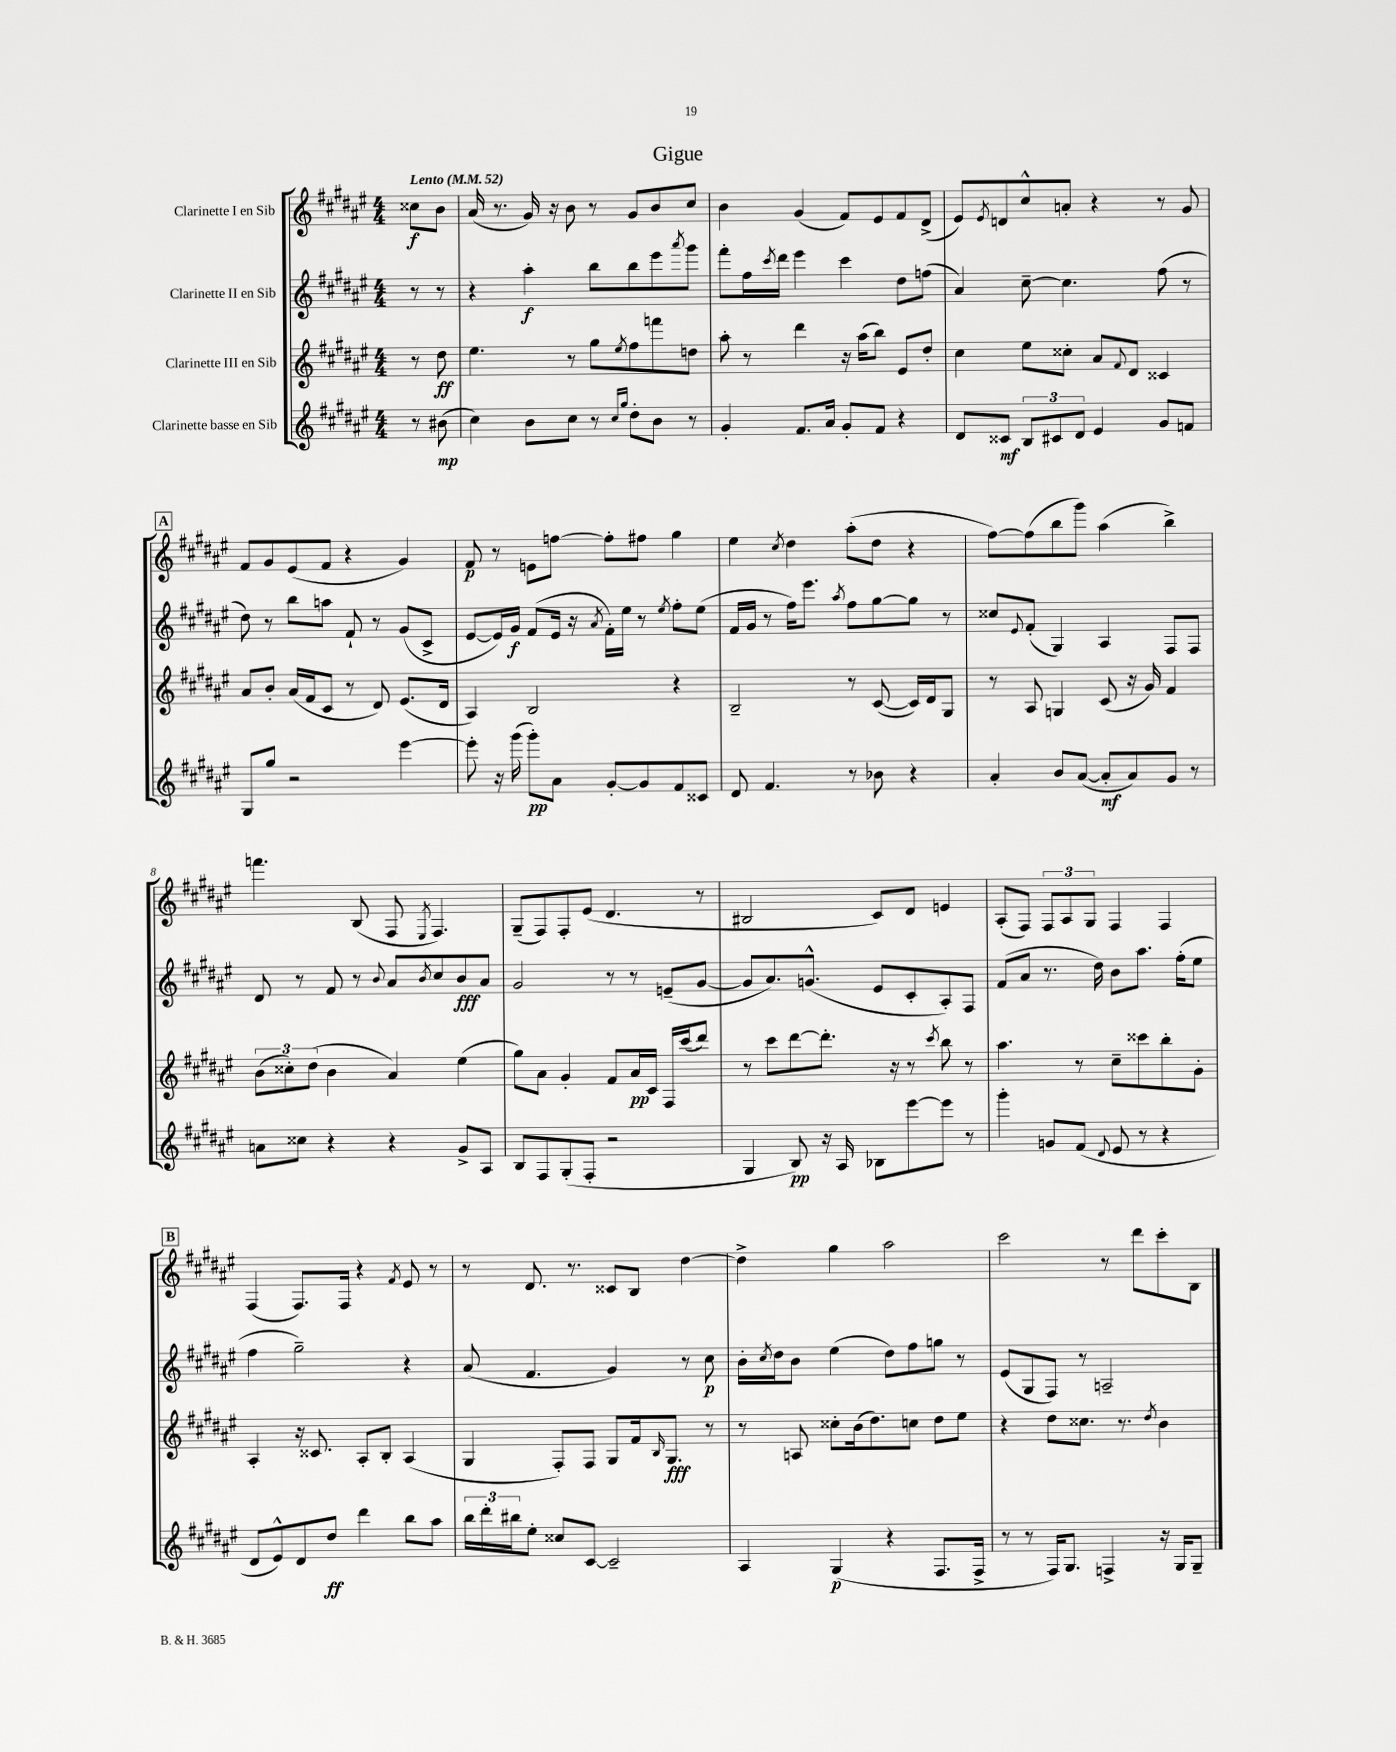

**kern	**kern	**kern	**kern
*staff4	*staff3	*staff2	*staff1
*clefG2	*clefG2	*clefG2	*clefG2
*k[f#c#g#d#a#e#]	*k[f#c#g#d#a#e#]	*k[f#c#g#d#a#e#]	*k[f#c#g#d#a#e#]
*M4/4	*M4/4	*M4/4	*M4/4
*MM52	*MM52	*MM52	*MM52
8r	8r	8r	8cc##
(8b#	8dd#	8r	8b
=	=	=	=
4cc#)	4.ee#	4r	(16a#
.	.	.	8.r
8b	.	4aa#'	16g#)
.	.	.	16r
8cc#	8r	.	8b
8r	8gg#	8bb	8r
16qqcc#	.	.	.
16qqgg#	8qee#	.	.
8dd#'	8ff#	8bb	8g#
8b	8fff	8eee#	8b
.	.	8qaaa#	.
8r	8dd	8ggg#	8cc#
=	=	=	=
4g#'	8aa#'	8fff#'	4b
.	8r	16ff#	.
.	.	8qccc#	.
.	.	16ddd#	.
8.f#	4ddd#	4eee#	(4g#
16a#	.	.	.
8g#'	16r	4ccc#	8f#)
.	(16aa#	.	.
8f#	8bb)	.	8e#
4r	8e#	8dd#	8f#
.	8dd#'	(8ff	(8d#^
=	=	=	=
8d#	4cc#	4a#)	8e#)
.	.	.	8qe#
8c##	.	.	8d
12B	8ee#	[8cc#~	8cc#^^
12c#	.	.	.
.	8cc##'	4.cc#]	8a'
12d#	.	.	.
4e#	8a#	.	4r
.	8qqf#	.	.
.	8d#	.	.
8g#	4c##	(8ff#	8r
8f	.	8r	8g#
=	=	=	=
8G#	8a#	8dd#)	8f#
8gg#	8b'	8r	8g#
2r	(16a#	8bb	(8e#
.	16f#	.	.
.	8c#	8aa	8f#
.	8r	8f#`	4r
.	8d#)	8r	.
[4eee#	(8.e#	(8g#	4g#)
.	.	8c#^	.
.	16d#	.	.
=	=	=	=
8eee#']	4A#)	[8e#	8f#
16r	.	16e#])	8r
(16ggg#	.	16g#	.
8ggg#')	2B	(8f#	8e
8a#	.	16e#	[8ff
.	.	16r	.
.	.	8qa#	.
[8g#'	.	16f#')	8ff']
.	.	16ee#	.
8g#]	.	8r	8ff#
.	.	8qee#	.
8f#	4r	8ff#'	4gg#
8c##	.	(8ee#	.
=	=	=	=
8d#	2B~	16f#	4ee#
.	.	16g#	.
4.f#	.	8r	.
.	.	.	8qcc#
.	.	16ff#)	4dd#
.	.	8.eee#	.
.	.	8qaa#	.
8r	8r	8ff#	(8aa#'
8b-	([8c#	[8gg#	8dd#
4r	16c#])	8gg#]	4r
.	16d#	.	.
.	8G#	8r	.
=	=	=	=
4a#'	8r	8cc##	[8ff#)
.	.	8qqe#	.
.	8A#	(8f#'	(8ff#]
8b	4G	4G#)	8bb
([8a#	.	.	8ggg#)
8a#']	(8c#	4A#	(4aa#
8a#)	16r	.	.
.	16g#)	.	.
8g#	4f#	8F#	4bb^)
8r	.	8F#	.
=	=	=	=
8a	(12b	8d#	4.fff
.	12cc##')	.	.
8cc##	.	8r	.
.	(12dd#	.	.
4r	4b	8f#	.
.	.	8r	(8B
.	.	8qqb	.
4r	4a#)	8a#	8F#
.	.	8qb	8qE#
.	.	8cc#	4.F#)
8g#^	(4ee#	8b	.
8A#	.	8a#	.
=	=	=	=
8B	8gg#)	2g#	(8G#~
8F#	8a#	.	8F#)
(8G#'	4g#'	.	8F#'
8F#'	.	.	(8e#
2r	8f#	8r	4.d#
.	16a#	8r	.
.	16c#	.	.
.	16F#	(8e~	.
.	(16ccc#	.	.
.	8ddd#)	[8g#	8r
=	=	=	=
4G#	8r	8g#]	2B#
.	8ccc#	8.a#)	.
8B)	[8ddd#	.	.
.	.	(8.g^^	.
16r	8.ddd#']	.	.
16A#	.	.	.
8B-	.	8e#	8c#)
.	16r	.	.
[8eee#	8r	8c#'	8d#
.	8qccc#	.	.
8eee#]	8bb	8A#')	4e
8r	8r	8F#	.
=	=	=	=
4ggg#'	4.aa#	(8f#	(8A#'
.	.	8a#	8F#)
8g	.	8.r	12F#
.	.	.	12A#
(8f#	8r	.	.
.	.	.	12G#
.	.	16dd#)	.
8qqd#	.	.	.
8e#	8cc#~	8b	4F#
8r	8ccc##	8.aa#	.
4r	8bb'	.	4F#
.	.	(16ff#'	.
.	8g#'	8ee#	.
=	=	=	=
8d#	4A#'	4ff#	(4F#
8e#^^)	.	.	.
8d#	16r	2gg#~)	8.F#)
.	8.c##	.	.
8dd#	.	.	.
.	.	.	16F#
4ddd#	8A#'	.	4r
.	8B'	.	.
.	.	.	8qf#
8bb	(4A#	4r	8e#
8aa#	.	.	8r
=	=	=	=
24bb	4G#	(8a#	8r
24ddd#'	.	.	.
24bb#	.	.	.
8ee#'	.	4.f#	8.d#
8cc##	8F#')	.	.
.	.	.	8.r
[8c#	8F#	.	.
2c#~]	8G#	4g#)	8c##
.	16f#	.	8B
.	16qqB	.	.
.	8.G#	.	.
.	.	8r	[4dd#
.	8r	8cc#	.
=	=	=	=
4A#	8r	16b'	4dd#^]
.	.	8qcc#	.
.	.	16dd#	.
.	8A	8b	.
(4G#	8cc##'	(4ee#	4gg#
.	(16b	.	.
.	8.dd#)	.	.
4r	.	8dd#)	2aa#
.	8cc	8ff#	.
8.F#	8dd#	8gg	.
.	8ee#	8r	.
16F#^	.	.	.
=	=	=	=
8r	4r	(8e#	2ccc#
8r	.	8G#	.
16F#)	8dd#	8F#)	.
8.G#	.	.	.
.	8.cc##	8r	.
4F^	.	2A~	8r
.	8.r	.	.
.	.	.	8ddd#
.	8qdd#	.	.
16r	4b	.	8ccc#'
16G#	.	.	.
8G#~	.	.	8B
==	==	==	==
*-	*-	*-	*-
